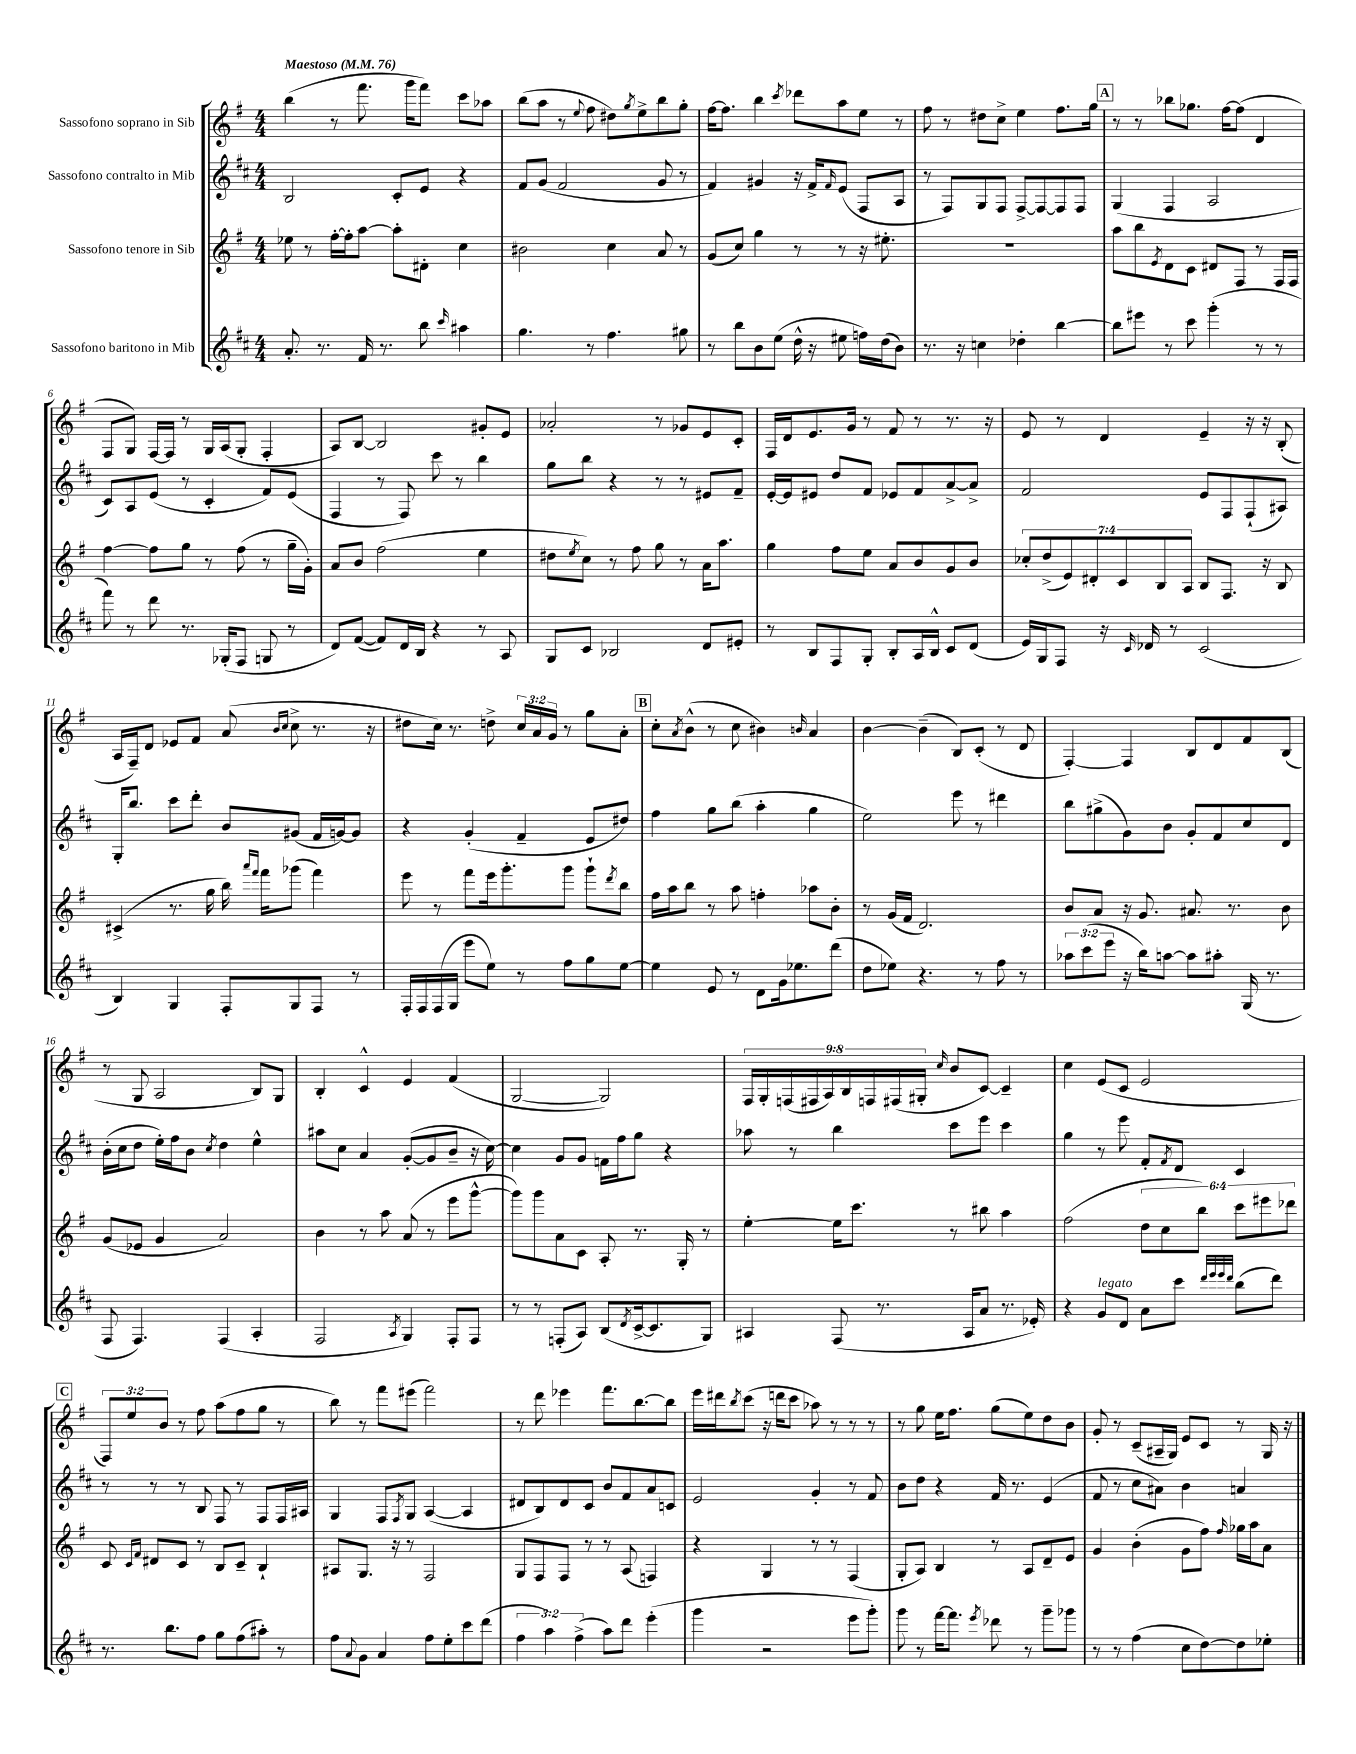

**kern	**kern	**kern	**kern
*staff4	*staff3	*staff2	*staff1
*clefG2	*clefG2	*clefG2	*clefG2
*k[f#c#]	*k[f#]	*k[f#c#]	*k[f#]
*M4/4	*M4/4	*M4/4	*M4/4
*MM76	*MM76	*MM76	*MM76
8.a'	8ee-	2B	(4bb
.	8r	.	.
8.r	.	.	.
.	[16ff#'	.	8r
.	16ff#']	.	.
16f#	[8aa	.	8.fff#
8.r	.	.	.
.	8aa']	8c#'	.
.	.	.	16ggg
8bb	8d#'	8e	8fff#)
16qqccc#	.	.	.
4aa#	4cc	4r	8ccc
.	.	.	8aa-
=	=	=	=
4.gg	2b#	8f#	(8bb
.	.	(8g	8aa
.	.	2f#	8r
.	.	.	8qqee
8r	.	.	8ff#
4.ff#	4cc	.	8dd#)
.	.	.	8qgg
.	.	.	8ee^
.	8a	8g	8bb
8gg#	8r	8r	8gg'
=	=	=	=
8r	(8g	4f#)	[16ff#
.	.	.	8.ff#]
8bb	8cc)	.	.
8b	4gg	4g#	4bb
(8ee	.	.	.
.	.	.	8qccc
16dd^^	8r	16r	8ddd-
16r	.	16f#^	.
.	.	16qqf#	.
8ee#	8r	(8e	8aa
16ff)	16r	8F#	8ee
(16dd	8.ee#'	.	.
8b)	.	8A	8r
=	=	=	=
8.r	1r	8r	8ff#
.	.	8F#)	8r
16r	.	.	.
4cc	.	8G	8dd#
.	.	8F#	8cc^
4dd-'	.	[8F#^	4ee
.	.	8F#_	.
[4bb	.	8F#]	8.ff#
.	.	8F#	.
.	.	.	16gg
=	=	=	=
8bb]	8aa	(4G	8r
8eee#	8bb	.	8r
.	8qe	.	.
8r	8d	4F#	8bb-
8ccc#	8c	.	8.gg-
(4ggg'	8d#	2A	.
.	.	.	[16ff#
.	8F#	.	(8ff#]
8r	8r	.	4d
8r	16F#	.	.
.	16F#	.	.
=	=	=	=
8fff#)	[4ff#	8c#)	8F#
8r	.	8A	8G)
8ddd	8ff#]	(8e	[16F#
.	.	.	16F#]
8.r	8gg	8r	8r
.	8r	4c#'	16G
(16G-'	.	.	(16A
8F#	(8ff#	.	8G'
8G	8r	8f#)	4F#'
8r	16gg~	(8e	.
.	16g')	.	.
=	=	=	=
8d)	8a	4F#	8A)
([8f#	8b	.	[8B
8f#])	(2ff#	8r	2B]
16d	.	8F#)	.
16B	.	.	.
4r	.	8ccc#	.
.	.	8r	.
8r	4ee	4bb	8g#'
8A	.	.	8e
=	=	=	=
8G	8dd#	8gg	2a-'
.	8qee	.	.
8c#	8cc)	8bb	.
2B-	8r	4r	.
.	8ff#	.	.
.	8gg	8r	8r
.	8r	8r	8g-
8d	16a	8e#	8e
.	8.aa	.	.
8e#'	.	8f#~	8c'
=	=	=	=
8r	4gg	[16e'	16F#
.	.	16e]	16d
8B	.	8e#	8.e
8F#	8ff#	8dd	.
.	.	.	16g
8G'	8ee	8f#	8r
8B'	8a	8e-	8f#
16A	8b	8f#	8r
16B^^	.	.	.
8c#	8g	[8a^	8.r
(8d	8b	8a^]	.
.	.	.	16r
=	=	=	=
16e)	14cc-'	2f#	8e
16G	.	.	.
.	(14dd^	.	.
8F#	.	.	8r
.	14e)	.	.
.	14d#'	.	.
16r	.	.	4d
.	14c	.	.
16qqc#	.	.	.
16d-	.	.	.
.	14B	.	.
8r	.	.	.
.	14A	.	.
(2c#	8B	8e	4e~
.	8.F#	8F#	.
.	.	(8F#`	16r
.	16r	.	16r
.	8B	8A#)	(8B'
=	=	=	=
4B)	(4c#^	16G'	16A
.	.	8.bb	16F#~)
.	.	.	8d
4G	8.r	8ccc#	8e-
.	.	8ddd'	8f#
.	16gg	.	.
8F#'	16bb)	8b	(8a
.	16qqaaa	.	.
.	16qqfff#	.	.
.	16fff#	.	.
.	.	.	16qqb
.	.	.	16qqcc
8G	(8ggg-	(8g#	8cc^
8F#	4fff#)	16f#	8.r
.	.	[16g)	.
8r	.	8g]	.
.	.	.	16r
=	=	=	=
16F#'	8eee	4r	8dd#
16F#	.	.	.
(16F#	8r	.	16cc)
16G	.	.	8.r
8eee	8fff#	(4g'	.
8ee)	16eee	.	8dd^
.	8.ggg'	.	.
8r	.	4f#~	24cc
.	.	.	24a
.	.	.	24g
8ff#	8ggg	.	8r
8gg	8ggg`	8e	8gg
.	8qddd	.	.
[8ee	8bb	8dd#)	8a'
=	=	=	=
4ee]	16ff#	4ff#	8cc'
.	16aa	.	.
.	.	.	8qa
.	8bb	.	(8b^^
8e	8r	8gg	8r
8r	8aa	(8bb	8cc
8d	4ff'	4aa'	4b#)
16g	.	.	.
8.ee-	.	.	.
.	.	.	16qqb
.	8aa-	4gg	4a
(8ddd	8b'	.	.
=	=	=	=
8dd	8r	2ee)	[4b
8ee-)	(16g	.	.
.	16f#	.	.
4.r	2.d)	.	(4b~]
.	.	8eee	8B)
8r	.	8r	(8c'
8ff#	.	4ddd#	8r
8r	.	.	8d
=	=	=	=
12aa-	8b	8bb	[4F#')
(12ccc#	.	.	.
.	8a	(8gg#^	.
12eee	.	.	.
16r	16r	8g)	4F#]
16bb)	8.g	.	.
[8aa	.	8b	.
8aa]	8.a#	8g'	8B
8aa#'	.	8f#	8d
.	8.r	.	.
(16G	.	8cc#	8f#
8.r	.	.	.
.	8b	8d	(8B
=	=	=	=
8F#	(8g	(16b'	8r
.	.	16cc#	.
4.F#)	8e-	8dd	8G
.	4g	16ee')	2A
.	.	16ff#	.
.	.	8b	.
.	.	8qcc#	.
(4F#	2a)	4dd	.
4A'	.	4ee^^	8B)
.	.	.	8G
=	=	=	=
2F#	4b	8aa#	4B'
.	.	8cc#	.
.	8r	4a	4c^^
.	8aa	.	.
8qA	.	.	.
4G)	(8a	([8g'	4e
.	8r	8g]	.
8F#'	8eee	8b~	(4f#
8F#	[8ggg^^	16r	.
.	.	[16cc#)	.
=	=	=	=
8r	8ggg])	4cc#]	[2G
8r	8ggg	.	.
(8F'	8a	8g	.
8A)	8c	8g	.
(8B	8A'	16f	2G])
.	.	16ff#	.
8qd	.	.	.
[16c#^	8.r	8gg	.
8.c#]	.	.	.
.	.	4r	.
.	16G'	.	.
8G)	8r	.	.
=	=	=	=
4A#	[4ee'	8aa-	18F#
.	.	.	18G'
.	.	.	(18F
.	.	8r	.
.	.	.	18F#
.	.	.	18A)
(8F#	16ee]	4bb	.
.	.	.	18B
.	8.ccc	.	.
.	.	.	18F
8.r	.	.	.
.	.	.	(18F#
.	.	.	18G#'
.	.	.	16qqcc
.	8r	8ccc#	8b
16A#	.	.	.
8a	8bb#	8eee	[8c)
8.r	4aa	4ccc#	4c~]
16e-')	.	.	.
=	=	=	=
4r	(2ff#	4gg	4cc
8g	.	8r	(8e
8d	.	8eee	8c
8a	12dd	8f#'	2e
.	12cc	.	.
.	.	8qf#	.
8ccc#	.	8d	.
.	12bb)	.	.
32qqddd	.	.	.
32qqeee	.	.	.
32qqeee	.	.	.
32qqddd	.	.	.
(8bb	12ccc	4c#	.
.	12eee#	.	.
8ddd)	.	.	.
.	12ddd-	.	.
=	=	=	=
8.r	8c	8r	12F#)
.	.	.	12ee
.	16qqc	.	.
.	16qqf#	.	.
.	8d#	8r	.
.	.	.	12b
8.bb	.	.	.
.	8c	8r	8r
8ff#	8r	8B	8ff#
8gg	8B	8F#	(8aa
(8ff#	8c~	8r	8ff#
8aa#')	4B`	8F#	8gg
8r	.	16F#	8r
.	.	16A#	.
=	=	=	=
8ff#	8A#	4G	8bb)
8qqa	.	.	.
8g	8.G	.	8r
4a	.	8F#	8fff#
.	16r	.	.
.	.	8qF#	.
.	8r	8G	(8eee#
8ff#	2F#	([4A	2fff#)
8ee'	.	.	.
8ccc#	.	4A]	.
(8ddd	.	.	.
=	=	=	=
6ff#	8G	8d#	8r
.	8F#	8B)	8ddd
6aa)	.	.	.
.	8F#	8d#	4eee-
(6ff#^	.	.	.
.	8r	8c#	.
8aa)	8r	8b	8.fff#
8ddd	(8A	8f#	.
.	.	.	[8.bb
(4eee'	4F)	8a	.
.	.	8c	8bb]
=	=	=	=
4ggg	4r	2e	16eee
.	.	.	16ddd#
.	.	.	8qbb
.	.	.	(8ccc
2r	4G	.	16r
.	.	.	16ddd
.	.	.	8ccc
.	8r	4g'	8aa-)
.	8r	.	8r
8eee	(4F#	8r	8r
8ggg')	.	8f#	8r
=	=	=	=
8ggg	8G'	8b	8r
8r	8A)	8dd	8gg
[16fff#	4B	4r	16ee
8.fff#]	.	.	8.ff#
8qeee	.	.	.
8ddd-	8r	16f#	(8gg
.	.	8.r	.
8r	8A	.	8ee)
8ggg~	8d~	(4e	8dd
8ggg-	8e	.	8b
=	=	=	=
8r	4g	8f#	8g'
8r	.	8r	8r
(4ff#	(4b'	8cc#	(8c~
.	.	8a#)	16A#~
.	.	.	16G)
8cc#	8g	4b	8e
[8dd)	8ff#)	.	8c
.	16qqff#	.	.
8dd]	16gg-	4a	8r
.	16aa	.	.
8ee-'	8a	.	16G
.	.	.	16r
==	==	==	==
*-	*-	*-	*-
